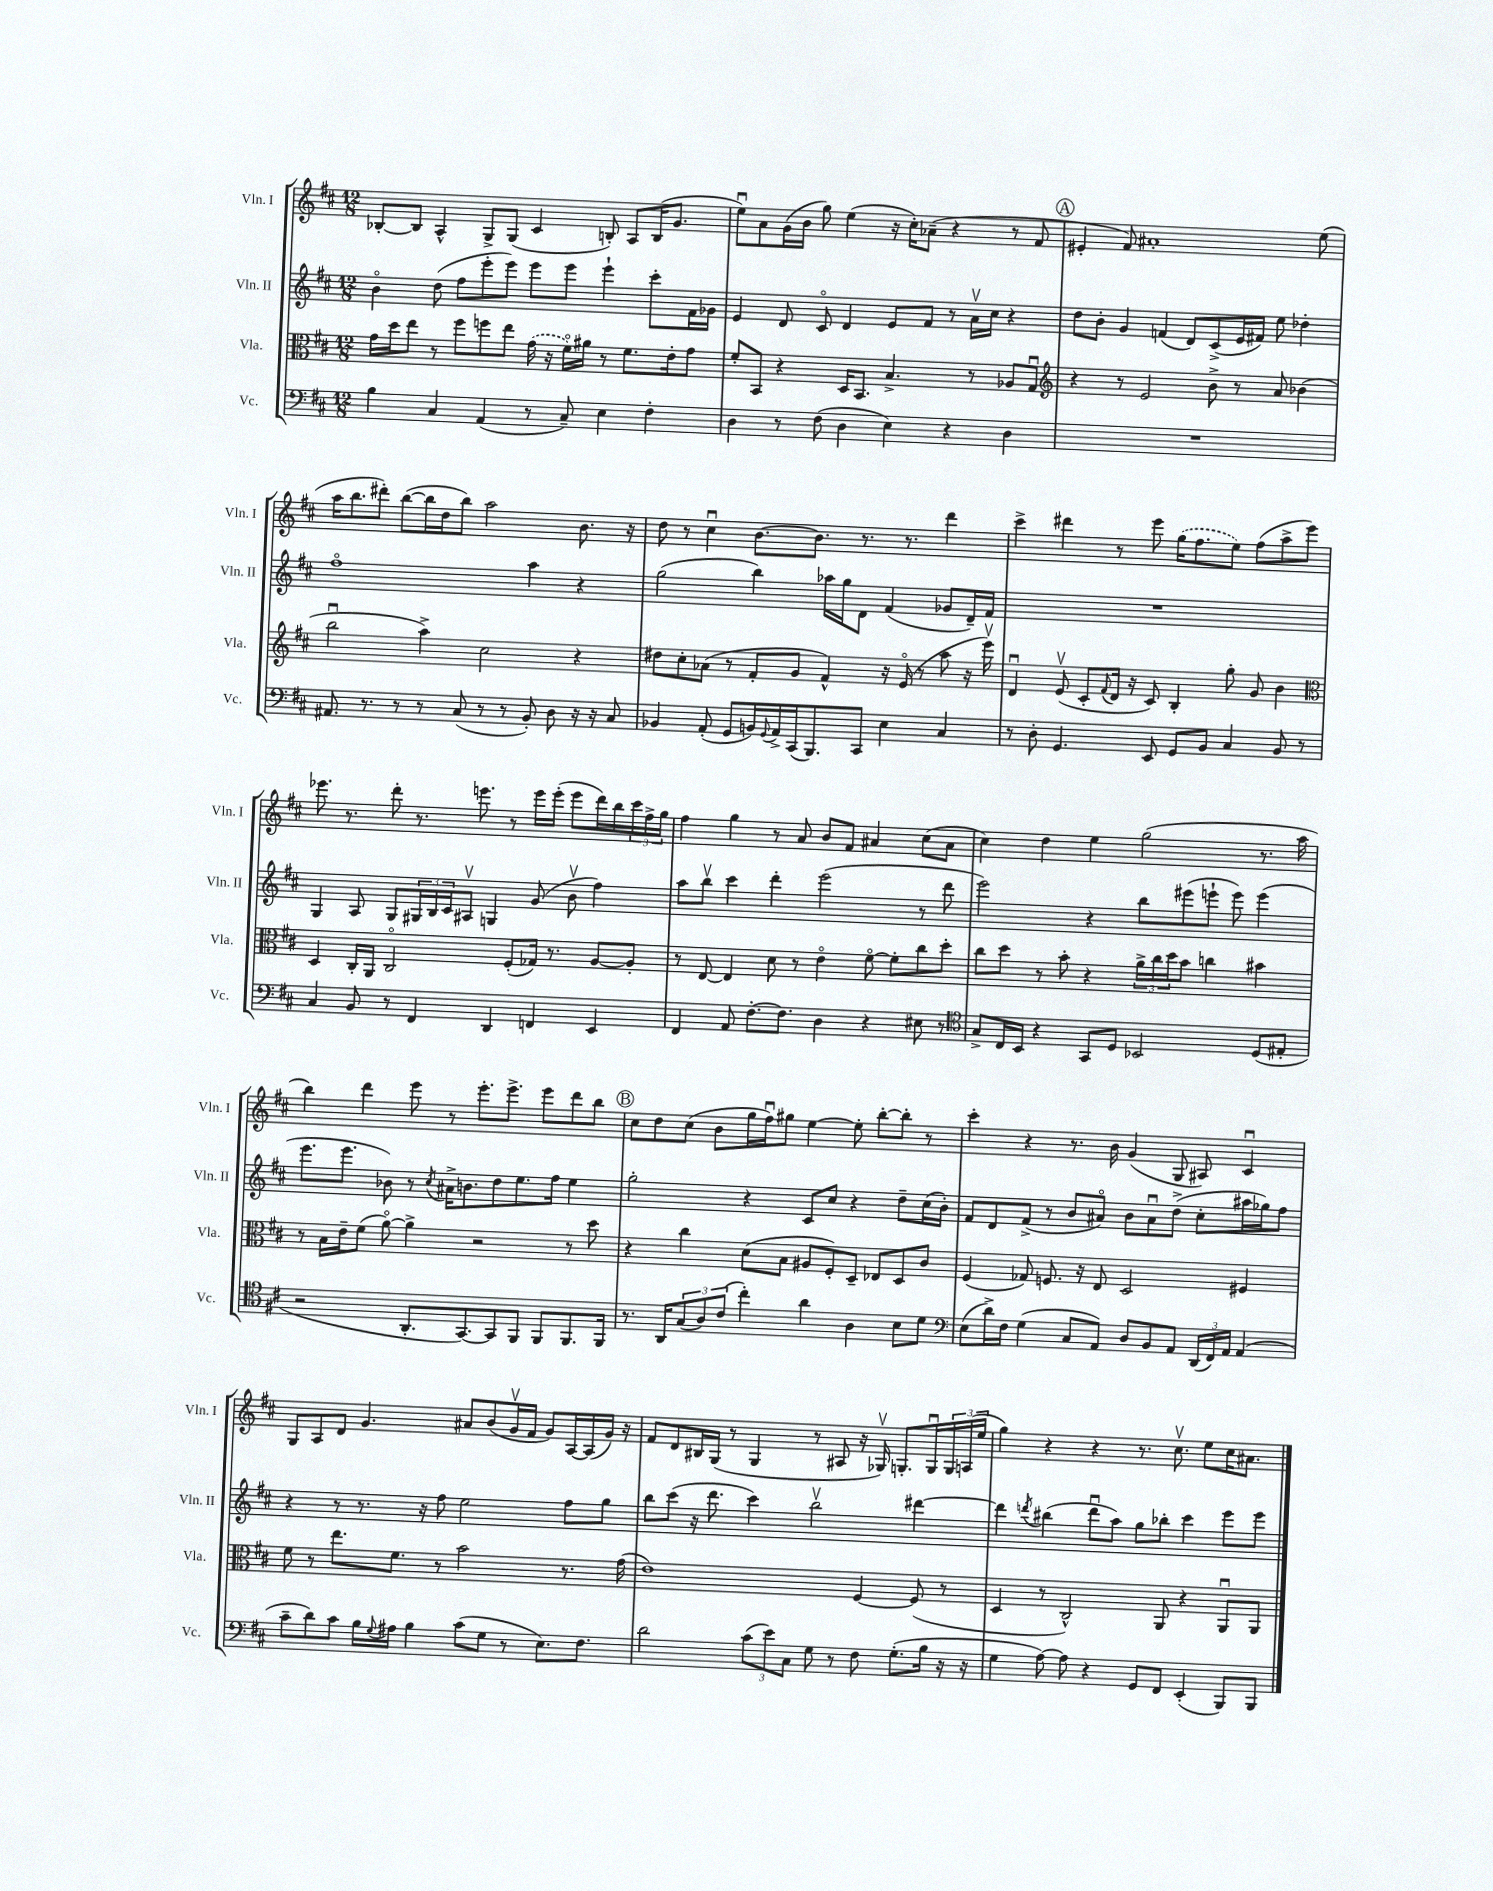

**kern	**kern	**kern	**kern
*staff4	*staff3	*staff2	*staff1
*clefF4	*clefC3	*clefG2	*clefG2
*k[f#c#]	*k[f#c#]	*k[f#c#]	*k[f#c#]
*M12/8	*M12/8	*M12/8	*M12/8
4B	16g	4bo	[8B-'
.	16dd	.	.
.	8ee	.	8B-]
4C#	8r	(8dd	4A^^
.	8ff#	8ff#	.
(4AA	8ff	8eee'	8G^
.	8ee	8eee)	(8G
8r	(16g	8eee	4c#
.	16r	.	.
8C#~)	16f#o)	8eee	.
.	16a#	.	.
4E	8r	4eee`	8B')
.	8.f#	.	8A
4F#'	.	8ccc#'	(16B
.	16e'	.	8.g
.	8g	16f#	.
.	.	16g-	.
=	=	=	=
4D	8f#'	4e	8eeu)
.	8BB	.	8a
8r	4r	8d	(16g
.	.	.	16b
(8F#	.	8c#o	8gg)
4D	16D	4d	(4ee
.	8.BB	.	.
4E)	4.B^	8e	16r
.	.	.	16cc#')
.	.	8f#	(8a-~
4r	.	8r	4r
.	8r	16av	.
.	.	16cc#	.
4D	8A-	4r	8r
.	8Gu	.	8f#
=	=	=	=
*	*clefG2	*	*
1.r	4r	8dd	4e#'
.	.	8b'	.
.	8r	4g	8f#)
.	2e	.	1a#'
.	.	(4f	.
.	.	8d)	.
.	8b^	(8c#^	.
.	8r	16e	.
.	.	16f#)	.
.	8a	8ee	.
.	(4b-	4dd-'	.
.	.	.	(8ee
=	=	=	=
8.AA#	2bbu	1ff#o	16aa
.	.	.	8.bb
8.r	.	.	.
.	.	.	8ddd#')
8r	.	.	([8bb
8r	4aa^)	.	16bb]
.	.	.	16dd
(8C#	.	.	8bb)
8r	2cc#	.	2aa
8r	.	.	.
8BB')	.	4aa	.
8D	.	.	.
16r	4r	4r	8.b
16r	.	.	.
8C#	.	.	.
.	.	.	16r
=	=	=	=
4BB-	8dd#	(2gg	8dd
.	8cc#'	.	8r
(8AA'	(8a-	.	4cc#u
8GG	8r	.	.
16BB)	8f#'	4bb)	[8.b
8qqGG	.	.	.
16AA^	.	.	.
(16CC#	8g	.	.
8.BBB)	.	.	8.b]
.	4f#^^)	16aa-	.
.	.	16gg	.
8CC#	.	8d	8.r
4E	16r	(4f#	.
.	(16eo	.	8.r
.	8r	.	.
4C#	8aa	8g-	4ddd
.	16r	16d~)	.
.	16eeev)	16f#	.
=	=	=	=
8r	4du	1.r	4ccc#^
8D'	.	.	.
4.GG	(8ev	.	4ddd#
.	8c#'	.	.
.	8qqf#	.	.
.	16d	.	8r
.	16r	.	.
8EE	8c#)	.	8eee
8GG	4B'	.	(16gg
.	.	.	8.ff#
8BB	.	.	.
4C#	8gg'	.	8ee)
.	8g	.	(8ff#
8BB	4b	.	8aa^
8r	.	.	8eee)
=	=	=	=
*	*clefC3	*	*
4C#	4D	4G	8.eee-
.	.	.	8.r
8BB	16C#'	8A	.
.	16AA	.	.
8r	2C#o	8G	8ddd'
4FF#	.	24G#	8.r
.	.	24B	.
.	.	24c#	.
.	.	8A#v	.
.	.	.	8.eee
4DD	.	4G	.
.	(8F#'	.	8r
4FF	16G-)	(8g	16eee
.	8.r	.	(16eee'
.	.	8bv	8eee
4EE	[8A	4ff#)	16ddd)
.	.	.	16bb
.	8A']	.	24ccc#
.	.	.	24ff#^
.	.	.	24gg
=	=	=	=
4FF#	8r	8aa	4ff#
.	[8E	8bbv	.
8AA	4E]	4ccc#	4gg
[8.F#'	.	.	.
.	8d	4ddd'	8r
8.F#]	.	.	.
.	8r	.	8a
4D	4eo	(2eee	8b
.	.	.	8f#
4r	[8f#o	.	4a#
.	8f#']	.	.
8E#	8cc#	8r	(8cc#
8r	8dd'	8ddd	8a#
=	=	=	=
*clefC4	*	*	*
8G^	8cc#	2eee)	4cc#)
16C#	8dd	.	.
16BB	.	.	.
4r	8r	.	4dd
.	8b'	.	.
8GG	4r	4r	4ee
8D	.	.	.
2BB-	24a^	8bb	(2gg
.	24cc#	.	.
.	24dd	.	.
.	8b	(8eee#	.
.	4cc	8eee`	.
.	.	8eee)	.
(8D	4b#	(4eee	8.r
8E#'	.	.	.
.	.	.	16aa
=	=	=	=
2r	8r	8.eee	4bb)
.	16B	.	.
.	16e~	8.eee	.
.	(8f#	.	4ddd
.	[8ao)	8b-)	.
8.AA'	4a^]	8r	8eee
.	.	8qcc#	.
.	.	16a#^	8r
[8.GG)	.	8.b	.
.	2r	.	8.eee'
8GG]	.	8dd	.
.	.	.	8.eee^
8FF#	.	8.ee	.
8FF#	.	.	8eee
.	.	16ff#	.
8.FF#	8r	4ee	8ddd
.	8dd	.	8bb
16FF#	.	.	.
=	=	=	=
8.r	4r	2gg'	8cc#
.	.	.	8dd
16AA	.	.	.
(12G	4cc#	.	(8cc#
12A)	.	.	.
.	.	.	8b
(12c#	.	.	.
4cc#')	(8d	4r	16gg
.	.	.	16ff#u)
.	8B	.	8gg#
4a	8A#	8c#	[4ee
.	8F#')	8cc#	.
4A	8D~	4r	8ee']
.	8E-	.	[8bb'
8B	8D	8dd~	8bb']
8d	8c#	(16cc#	8r
.	.	16b')	.
=	=	=	=
*clefF4	*	*	*
(8E	(4F#	8f#	4ccc#'
16d^)	.	8d	.
16F#	.	.	.
(4G	8G-)	(8f#^	4r
.	8.F	8r	.
8C#	.	8b	8.r
.	16r	.	.
8AA)	8E	8a#o)	.
.	.	.	16b
8D	2D	8b	(4g
8BB	.	8a#u	.
8AA	.	(8dd^	8G
(24DD	.	8cc#'	8A#)
24FF#)	.	.	.
24AA	.	.	.
(4AA	4F#	16aa#	4c#u
.	.	16gg-)	.
.	.	8ff#	.
=	=	=	=
8c#~	8f#	4r	8G
8d)	8r	.	8A
8c#	8.ee	8r	8d
16B	.	8.r	4.g
8qqG	.	.	.
16A#	8.f#	.	.
4B	.	.	.
.	.	16r	.
.	8r	8ff#	.
(8c#	2b	2ee	8a#
8G	.	.	(8b
8r	.	.	16gv
.	.	.	16f#
8.E)	.	.	8g)
.	8.r	8ff#	[16A
8.F#	.	.	(16A]
.	.	8gg	16g)
.	(16g	.	16r
=	=	=	=
2d	1e)	8bb	8f#
.	.	(8ccc#	8d
.	.	16r	16B#
.	.	8.ddd	(16G
.	.	.	8r
(12c#	.	4ccc#)	4G
12e)	.	.	.
12C#	.	.	.
8G	.	2bbv	8r
8r	.	.	8A#
8F#	[4F#	.	16r
.	.	.	16G-v)
(8.G'	.	.	8.G'
.	(8F#]	[4ddd#	.
16B	.	.	16Gu
16r	8r	.	24G
.	.	.	(24A
16r	.	.	.
.	.	.	24ee
=	=	=	=
4G	4D	4ddd#]	4gg)
.	.	8qddd	.
[8A)	8r	(4bb#	4r
8A]	2C#^^)	.	.
4r	.	8dddu	4r
.	.	8aa)	.
8GG	.	8gg	8.r
8FF#	8AA	8bb-'	.
.	.	.	8.cc#v
(4EE'	4r	4ccc#	.
.	.	.	8ee
8BBB)	8AAu	8eee	16cc#
.	.	.	8.a#
8BBB	8AA	8eee	.
==	==	==	==
*-	*-	*-	*-
